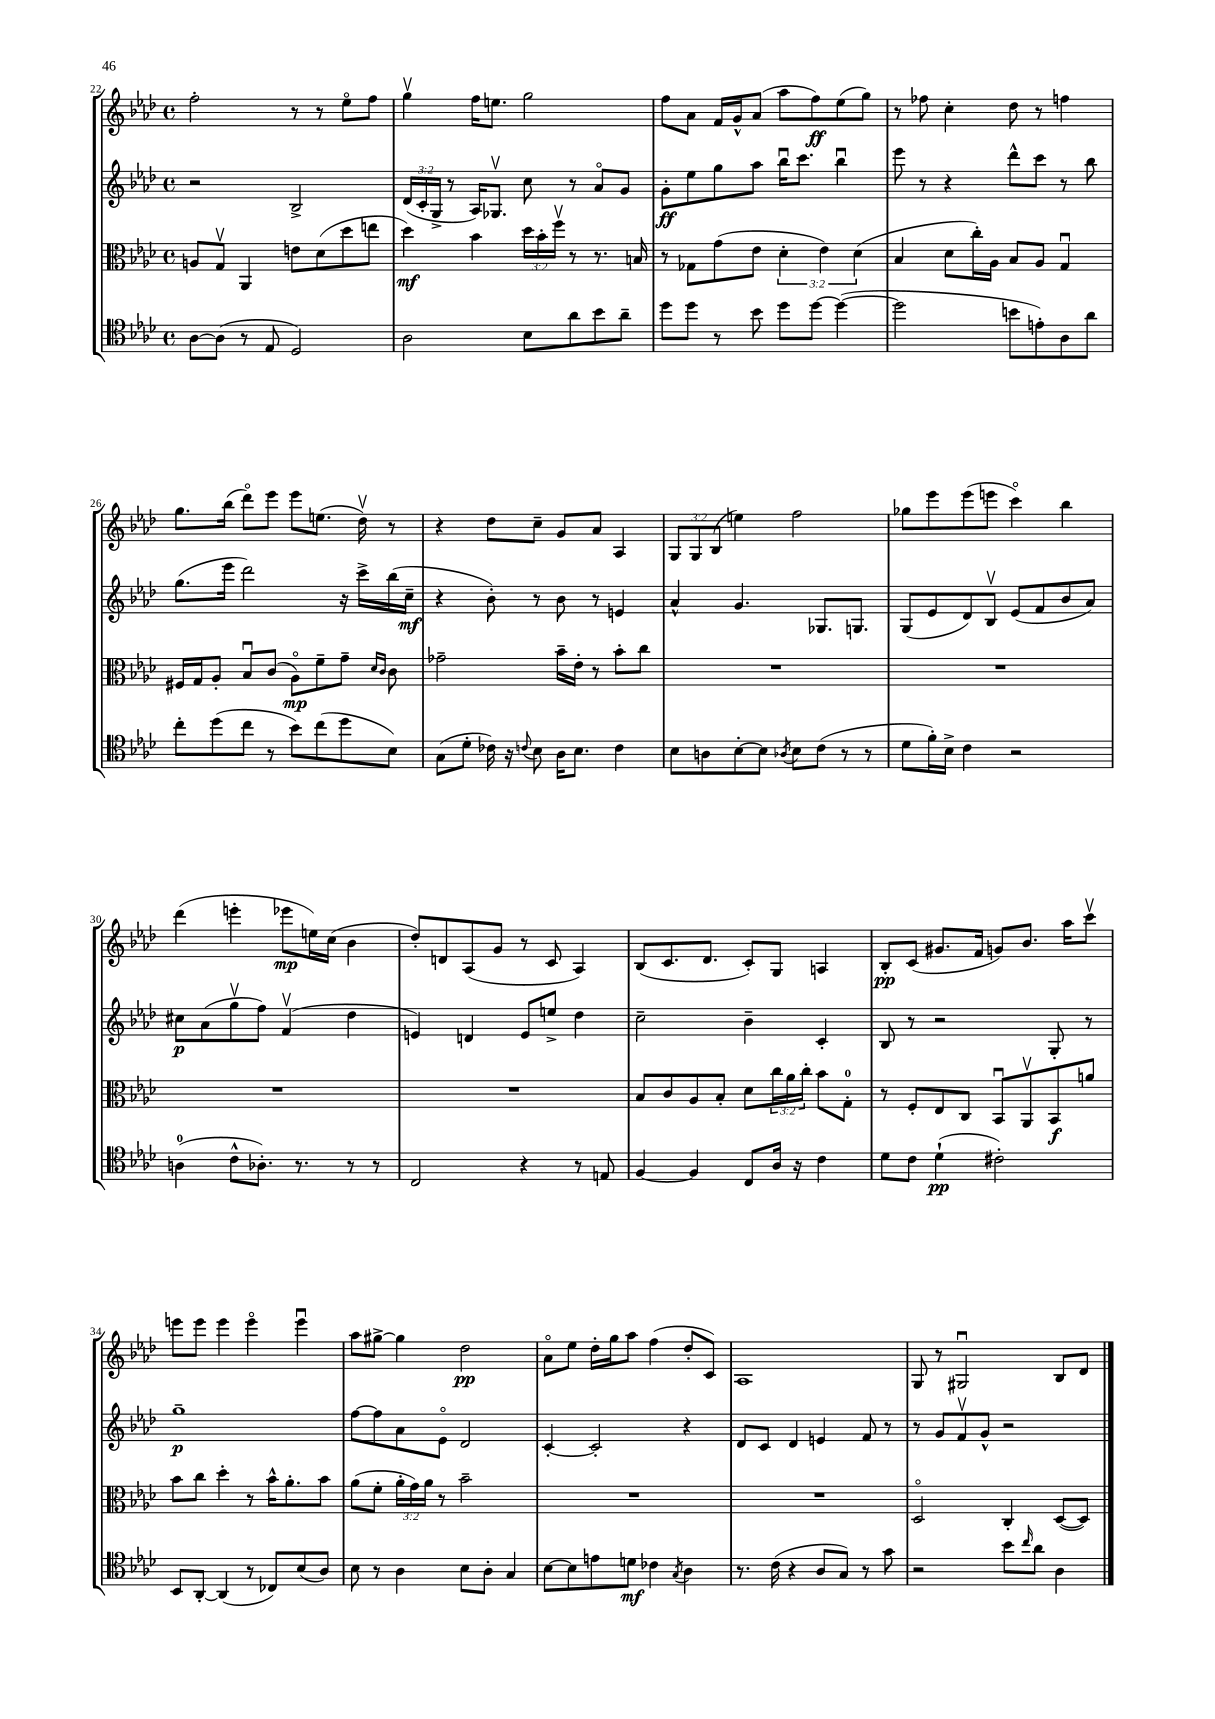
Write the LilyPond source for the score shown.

<<
\new StaffGroup <<
\new Staff = "s0" {
    \clef treble \key aes \major \defaultTimeSignature \time 4/4 \override Staff.TupletNumber.text = #tuplet-number::calc-fraction-text
    f''2-. r8 r8 ees''8\flageolet f''8 |
    g''4\upbow f''16 e''8. g''2 |
    f''8 aes'8 f'16 g'16-^ aes'8( aes''8 f''8\ff) ees''8( g''8) |
    r8 fes''8 c''4-. des''8 r8 f''4 |
    g''8. bes''16( des'''8\flageolet) ees'''8 ees'''8 e''8.( des''16\upbow) r8 |
    r4 des''8 c''8-- g'8 aes'8 aes4 |
    \tuplet 3/2 { g8 g8 bes8( } e''4) f''2 |
    ges''8 ees'''8 ees'''8( e'''8 c'''4\flageolet) bes''4 |
    des'''4( e'''4-. ees'''8\mp e''16) c''16( bes'4 |
    des''8-.) d'8 aes8( g'8 r8 c'8 aes4) |
    bes8( c'8. des'8. c'8-.) g8 a4 |
    bes8-.\pp c'8( gis'8. f'16 g'8) bes'8. aes''16 c'''8\upbow |
    e'''8 e'''8 e'''4 e'''4\flageolet e'''4\downbow |
    aes''8 gis''8~-> gis''4 des''2\pp |
    aes'8\flageolet ees''8 des''16-. g''16 aes''8 f''4( des''8-. c'8) |
    aes1 |
    g8 r8 gis2\downbow bes8 des'8 \bar "|." |
}
\new Staff = "s1" {
    \clef treble \key aes \major \defaultTimeSignature \time 4/4 \override Staff.TupletNumber.text = #tuplet-number::calc-fraction-text
    r2 bes2-> |
    \tuplet 3/2 { des'16( c'16-. g16-> } r8 aes16) ges8.\upbow c''8 r8 aes'8\flageolet g'8 |
    g'8-.\ff ees''8 g''8 aes''8 bes''16\downbow c'''8. bes''4\downbow |
    ees'''8 r8 r4 des'''8-^ c'''8 r8 bes''8 |
    g''8.( ees'''16 des'''2) r16 c'''16-> bes''16( c''16--\mf |
    r4 bes'8-.) r8 bes'8 r8 e'4 |
    aes'4-^ g'4. ges8. g8. |
    g8( ees'8 des'8) bes8\upbow ees'8( f'8 bes'8 aes'8) |
    cis''8\p aes'8( g''8\upbow f''8) f'4\upbow( des''4 |
    e'4) d'4 e'8 e''8-> des''4 |
    c''2-- bes'4-- c'4-. |
    bes8 r8 r2 g8-. r8 |
    g''1--\p |
    f''8~ f''8 aes'8 ees'8\flageolet des'2 |
    c'4~-. c'2-. r4 |
    des'8 c'8 des'4 e'4 f'8 r8 |
    r8 g'8 f'8\upbow g'8-^ r2 \bar "|." |
}
\new Staff = "s2" {
    \clef alto \key aes \major \defaultTimeSignature \time 4/4 \override Staff.TupletNumber.text = #tuplet-number::calc-fraction-text
    a8 g8\upbow aes,4 e'8 des'8( des''8 e''8 |
    des''4\mf) bes'4 \tuplet 3/2 { des''16 bes'16-. f''16\upbow } r8 r8. b16 |
    r8 ges8 g'8( ees'8 \tuplet 3/2 { des'4-. ees'4) des'4( } |
    bes4 des'8 c''16-.) aes16 bes8 aes8 g4\downbow |
    fis16 g16 aes8-. bes8\downbow c'8( aes8\flageolet\mp) f'8-- g'8-- \grace { des'16 c'16 } c'8 |
    ges'2-- bes'16-- ees'16-. r8 bes'8-. c''8 |
    R1 |
    R1 |
    R1 |
    R1 |
    bes8 c'8 aes8 bes8-. des'8 \tuplet 3/2 { c''16 aes'16 c''16-. } bes'8 g8-0-. |
    r8 f8-. ees8 c8 bes,8\downbow aes,8\upbow bes,8\f a'8 |
    bes'8 c''8 des''4-. r8 bes'16-^ aes'8.-. bes'8 |
    aes'8( f'8-. \tuplet 3/2 { aes'16-. g'16) aes'16 } r8 bes'2-- |
    R1 |
    R1 |
    des2\flageolet c4-. des8~( des8) \bar "|." |
}
\new Staff = "s3" {
    \clef tenor \key aes \major \defaultTimeSignature \time 4/4
    aes8~ aes8( r8 ees8 des2) |
    aes2 bes8 aes'8 bes'8 aes'8-- |
    des''8 des''8 r8 bes'8 des''8 des''8~ des''4~( |
    des''2 b'8 e'8-.) aes8 aes'8 |
    c''8-. des''8( c''8 r8 bes'8) c''8( des''8 bes8) |
    g8( des'8-. ces'16) r16 \appoggiatura { c'8 } bes8 aes16 bes8. c'4 |
    bes8 a8 bes8~-. bes8 \acciaccatura { aes8 } bes8 c'8( r8 r8 |
    des'8 f'16-.) bes16-> c'4 r2 |
    a4-0( c'8-^ aes8.-.) r8. r8 r8 |
    c2 r4 r8 e8 |
    f4~ f4 c8 aes16 r16 c'4 |
    des'8 c'8 des'4-!\pp( cis'2-.) |
    bes,8 aes,8~-. aes,4( r8 ces8) bes8( aes8) |
    bes8 r8 aes4 bes8 aes8-. g4 |
    bes8~ bes8 e'8 d'8\mf ces'4 \acciaccatura { g8 } aes4 |
    r8. c'16( r4 aes8 g8) r8 g'8 |
    r2 bes'8 \grace { c''16 } aes'8 aes4 \bar "|." |
}
>>
>>
\layout { \context { \Score currentBarNumber = #22 } }
